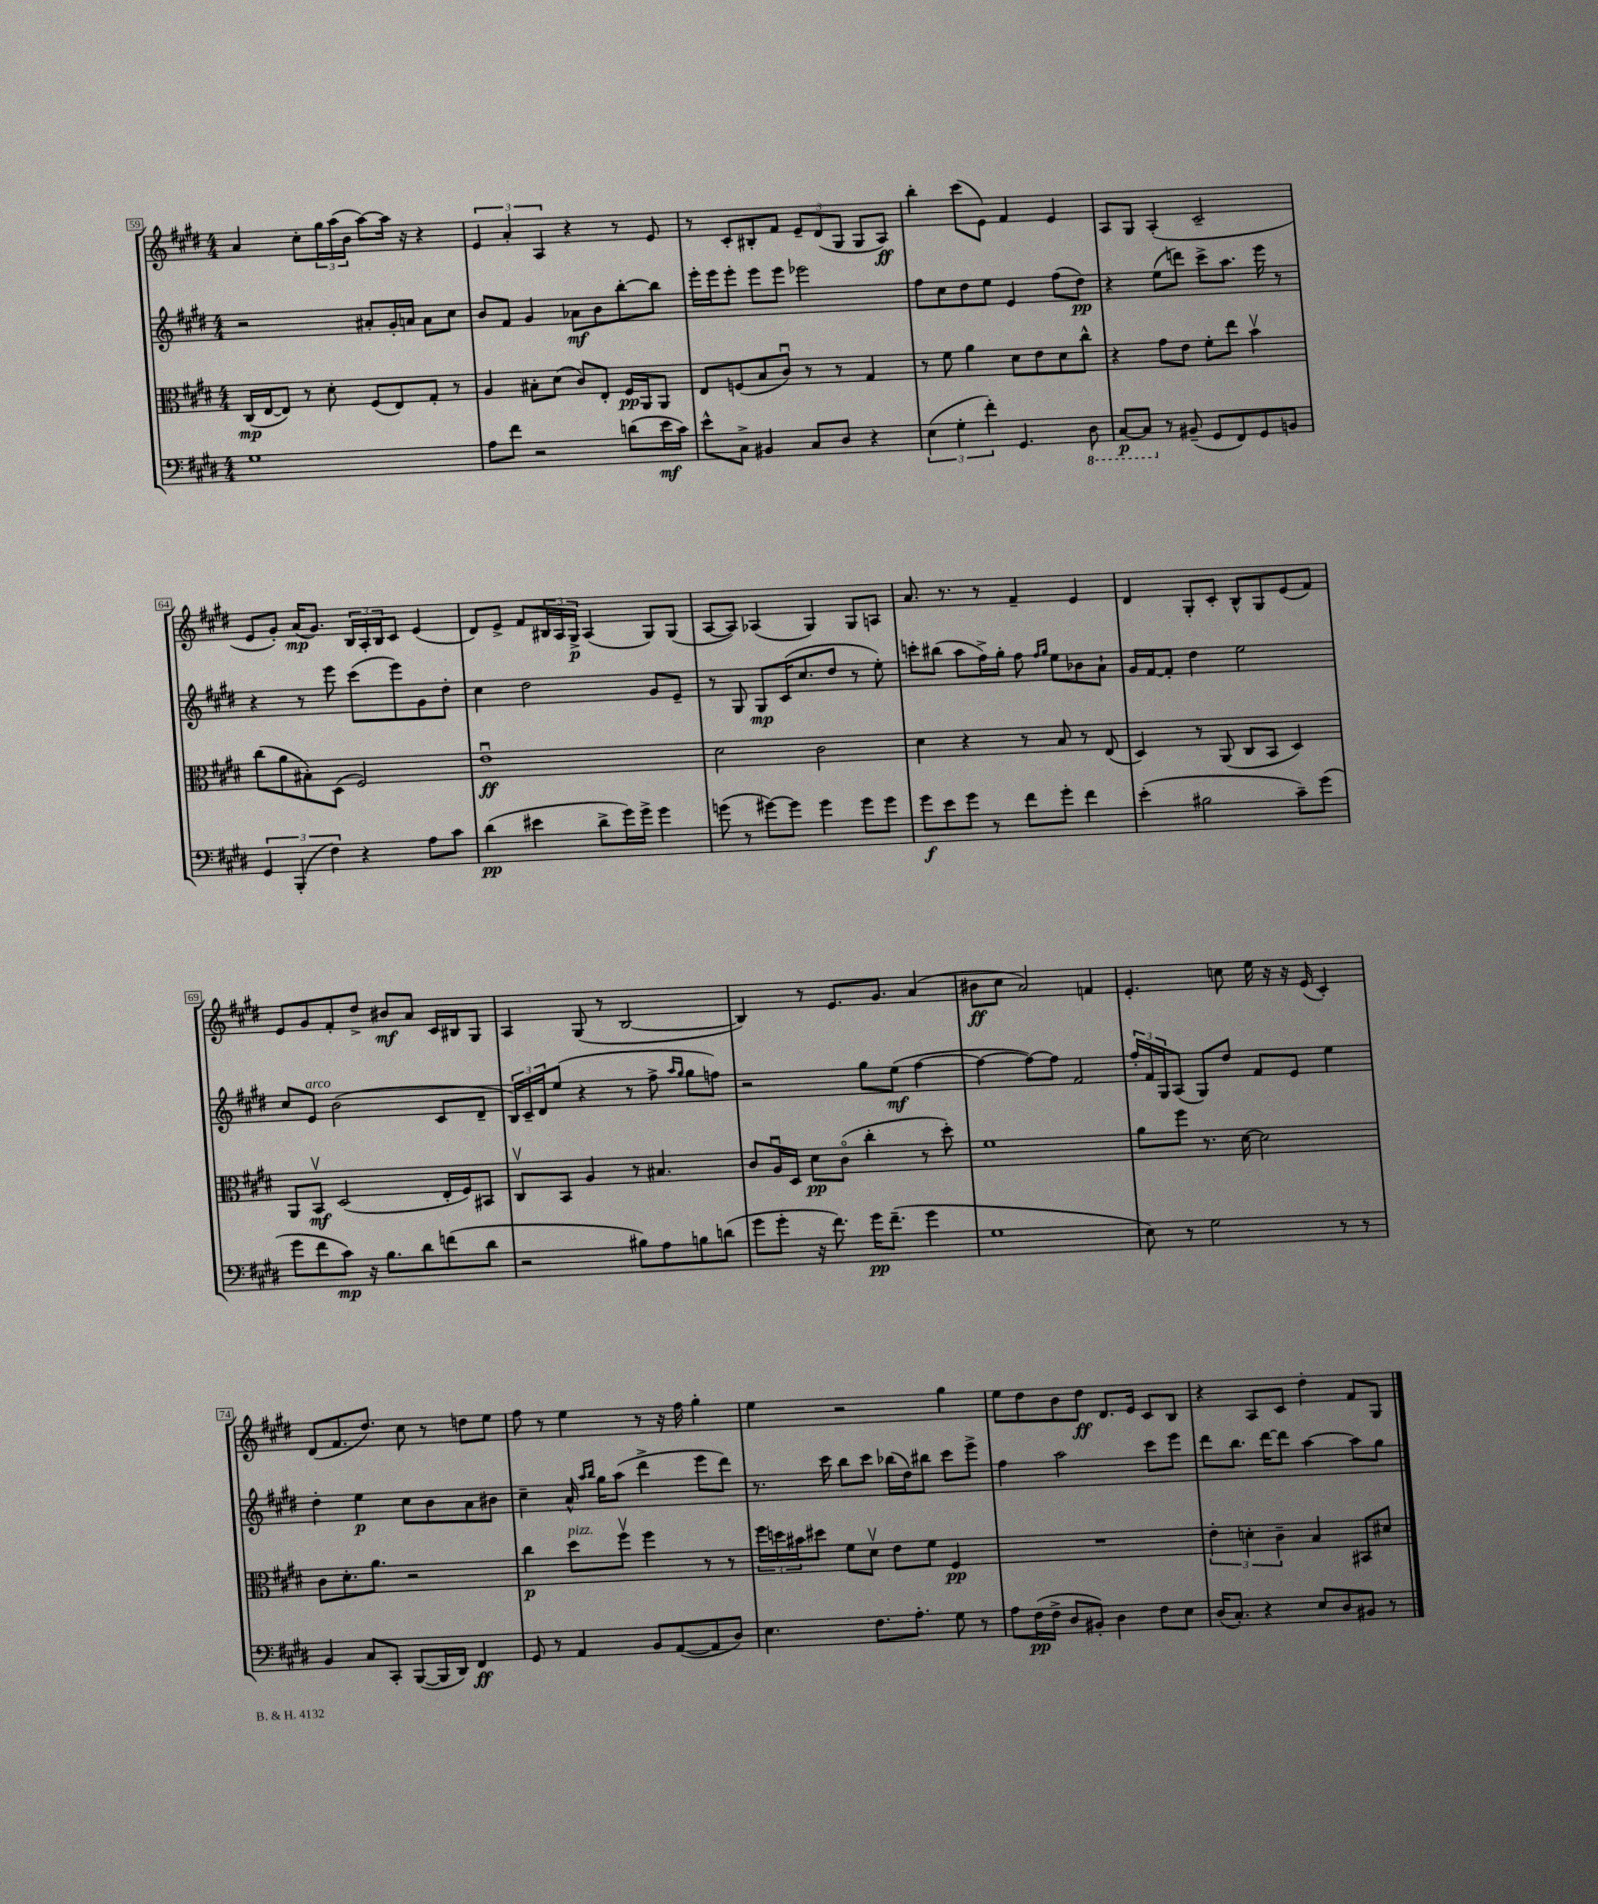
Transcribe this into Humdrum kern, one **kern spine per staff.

**kern	**kern	**kern	**kern
*staff4	*staff3	*staff2	*staff1
*clefF4	*clefC3	*clefG2	*clefG2
*k[f#c#g#d#]	*k[f#c#g#d#]	*k[f#c#g#d#]	*k[f#c#g#d#]
*M4/4	*M4/4	*M4/4	*M4/4
1G#	(16C#	2r	4a
.	[16E	.	.
.	8E])	.	.
.	8r	.	8cc#'
.	8d#'	.	24gg#
.	.	.	(24aa
.	.	.	24b
.	(8F#	8a#'	[8aa)
.	8E)	16g#'	16aa]
.	.	16a	16r
.	8G#'	8a	4r
.	8r	8cc#	.
=	=	=	=
8A	4A	8b	6e
8f#	.	8f#	.
.	.	.	6a'
2r	8B#'	4g#	.
.	.	.	6A
.	(8d#	.	.
.	8c#)	8a-	4r
.	8E'	8b	.
(8d	16F#	[8bb'	8r
.	16AA	.	.
16e	8AA	8bb]	8e
16c#)	.	.	.
=	=	=	=
8e^^	8E	16eee'	8r
.	.	16eee	.
8C#^	(8F	8eee'	8c#'
4BB#	8B	8eee	8B#'
.	8c#u)	8eee	8f#
8C#	8r	2eee-	12e~
.	.	.	(12d#
8D#	8r	.	.
.	.	.	12G#
4r	4G#	.	8G#
.	.	.	8A)
=	=	=	=
(6E	8r	8ff#	4bb'
.	8f#	8cc#	.
6G#'	.	.	.
.	4a	8dd#	(8ccc#
6f#')	.	.	.
.	.	8ee	8e)
4.GG#	8d#	4e	4f#
.	8e	.	.
.	8d#	(8ff#	4e
8DD#	8cc#^^	8dd#)	.
=	=	=	=
[8CC#	4r	4r	8A
8CC#]	.	.	8G#
8r	8g#	(8ee	(4A'
(8BB#~	8e	8ddd)	.
8GG#	8f#'	8ccc#^	2c#~
8FF#)	8ee	8.aa	.
8GG#	4bv	.	.
.	.	16eee	.
8BB	.	8r	.
=	=	=	=
6GG#	(8cc#	4r	8e
.	8a	.	8g#')
(6BBB'	.	.	.
.	8B#')	8r	(16a
.	.	.	8.g#)
6F#)	.	.	.
.	(8D#	8eee	.
4r	2F#)	(8ccc#	24B
.	.	.	24A'
.	.	.	24B
.	.	8eee)	8c#
8A	.	8g#	(4e
8c#	.	8dd#'	.
=	=	=	=
(4d#	1eu	4cc#	8d#)
.	.	.	8e^
4e#	.	2dd#	8f#
.	.	.	24B#
.	.	.	24A
.	.	.	24G#^
8d#^	.	.	(4A
16g#)	.	.	.
16g#^	.	.	.
4g#	.	8g#	8G#)
.	.	8e~	(8G#
=	=	=	=
(8g	2d#	8r	[8A
8r	.	8G#	8A])
[8g#)	.	8G#	(4A-
8g#]	.	(16c#	.
.	.	8.cc#	.
4g#	2c#	.	4G#)
.	.	8dd#	.
8g#	.	8r	8G#
8g#	.	8ee')	8A
=	=	=	=
8g#	4d#	8ccc'	8.a
8e	.	(8bb#	.
.	.	.	8.r
8g#	4r	8aa	.
8r	.	16ff#^)	8r
.	.	16gg#'	.
8f#	8r	8ff#	4f#~
.	.	16qqff#	.
.	.	16qqgg#	.
8g#'	8B	8ee	.
4f#	8r	8b-	4e
.	(8E	8a`	.
=	=	=	=
(4e'	4D#)	16g#	4d#
.	.	[16f#	.
.	.	8f#']	.
2B#	8r	4dd#	8G#'
.	(8AA	.	8c#'
.	8C#	2ee	8B^^
.	8BB	.	8G#
8c#~)	4D#)	.	(8e
(8g#	.	.	8f#)
=	=	=	=
8g#	8AA	8cc#	8e
8f#	8BBv	8e	8g#
8c#)	(2D#	(2b	8f#'
16r	.	.	8dd#^
8.B	.	.	.
.	.	.	8b#
8d#	.	.	8a
(8f	16E'	8c#	16c#
.	16F#)	.	16B#
8d#	8BB#	8d#~	8G#
=	=	=	=
2r	8C#v	24B)	4A
.	.	24c#~	.
.	.	24d#	.
.	8BB	(8ee	.
.	4A	4r	(8G#
.	.	.	8r
8B#)	8r	8r	[2B
8A	4.B#	8ff#^	.
.	.	16qqaa	.
.	.	16qqgg#	.
8B	.	8gg#	.
(8d	.	8ff)	.
=	=	=	=
8g#	8c#	2r	4B])
8g#'	16Au	.	.
.	16D#	.	.
16r	8d#	.	8r
8.f#)	.	.	.
.	(8c#o	.	8.e
16g#	4cc#'	8gg#	.
(8.f#~	.	.	8.g#
.	.	(8ee	.
4g#	8r	[4ff#	(4a
.	8dd#')	.	.
=	=	=	=
1G#	1f#	4ff#_	8b#
.	.	.	8cc#
.	.	8ff#_)	2a)
.	.	8ff#]	.
.	.	2f#	.
.	.	.	4f
=	=	=	=
8E)	8a	24ff#'	4.e'
.	.	24f#	.
.	.	24G#	.
8r	8ff#	(8A	.
2G#	8.r	8G#)	.
.	.	8dd#	8cc
.	[16d#	.	.
.	2d#]	8f#	16ee
.	.	.	16r
.	.	8e	16r
.	.	.	(16e
8r	.	4ee	4c#')
8r	.	.	.
=	=	=	=
4BB	8c#	4dd#'	(8d#
.	8.d#'	.	8.f#
8C#	.	4ee	.
.	8.a	.	8.dd#)
8CC#'	.	.	.
([8BBB	2r	8cc#	8cc#
16BBB]	.	8b	8r
16DD#)	.	.	.
4FF#	.	8a	8dd
.	.	8b#	8ee
=	=	=	=
8GG#	4cc#	4cc#~	8ff#
8r	.	.	8r
4AA	8dd#	16a^^	4ee
.	.	16qqaa	.
.	.	16qqbb	.
.	.	16gg#	.
.	8ff#v	(8aa	.
8BB	4ff#	4ddd#^	8r
([8AA	.	.	16r
.	.	.	16ff#
8AA]	8r	8eee	4gg#'
8D#)	8r	8ddd#)	.
=	=	=	=
4.E	24ff#	8.r	4ee
.	24dd	.	.
.	24b#	.	.
.	8dd#	.	.
.	.	16ccc#	.
.	8f#	8bb	2r
8.F#	8d#v	8ccc#	.
.	8e	(16bb-	.
8.A'	.	16dd#)	.
.	8f#	8bb#	.
8G#	4F#	8ccc#	4gg#
8r	.	8eee^	.
=	=	=	=
8A	1r	4ff#	8ee
(16F#	.	.	8dd#
16F#^	.	.	.
8D#	.	2aa	8b
8BB#')	.	.	8dd#
4D#	.	.	8.d#
.	.	.	16e
8F#	.	8ccc#	8c#
8E	.	8eee	8B
=	=	=	=
(16D#	6e'	8ddd#	4r
8.C#')	.	.	.
.	.	8.bb	.
.	6d'	.	.
4r	.	.	8A
.	.	[16ddd#	.
.	6c#~	.	.
.	.	8ddd#]	8c#
8E	4B	[4aa	4dd#'
8D#	.	.	.
8BB#	8BB#	8aa]	8f#
8r	8d#	8gg#	8G#
==	==	==	==
*-	*-	*-	*-
